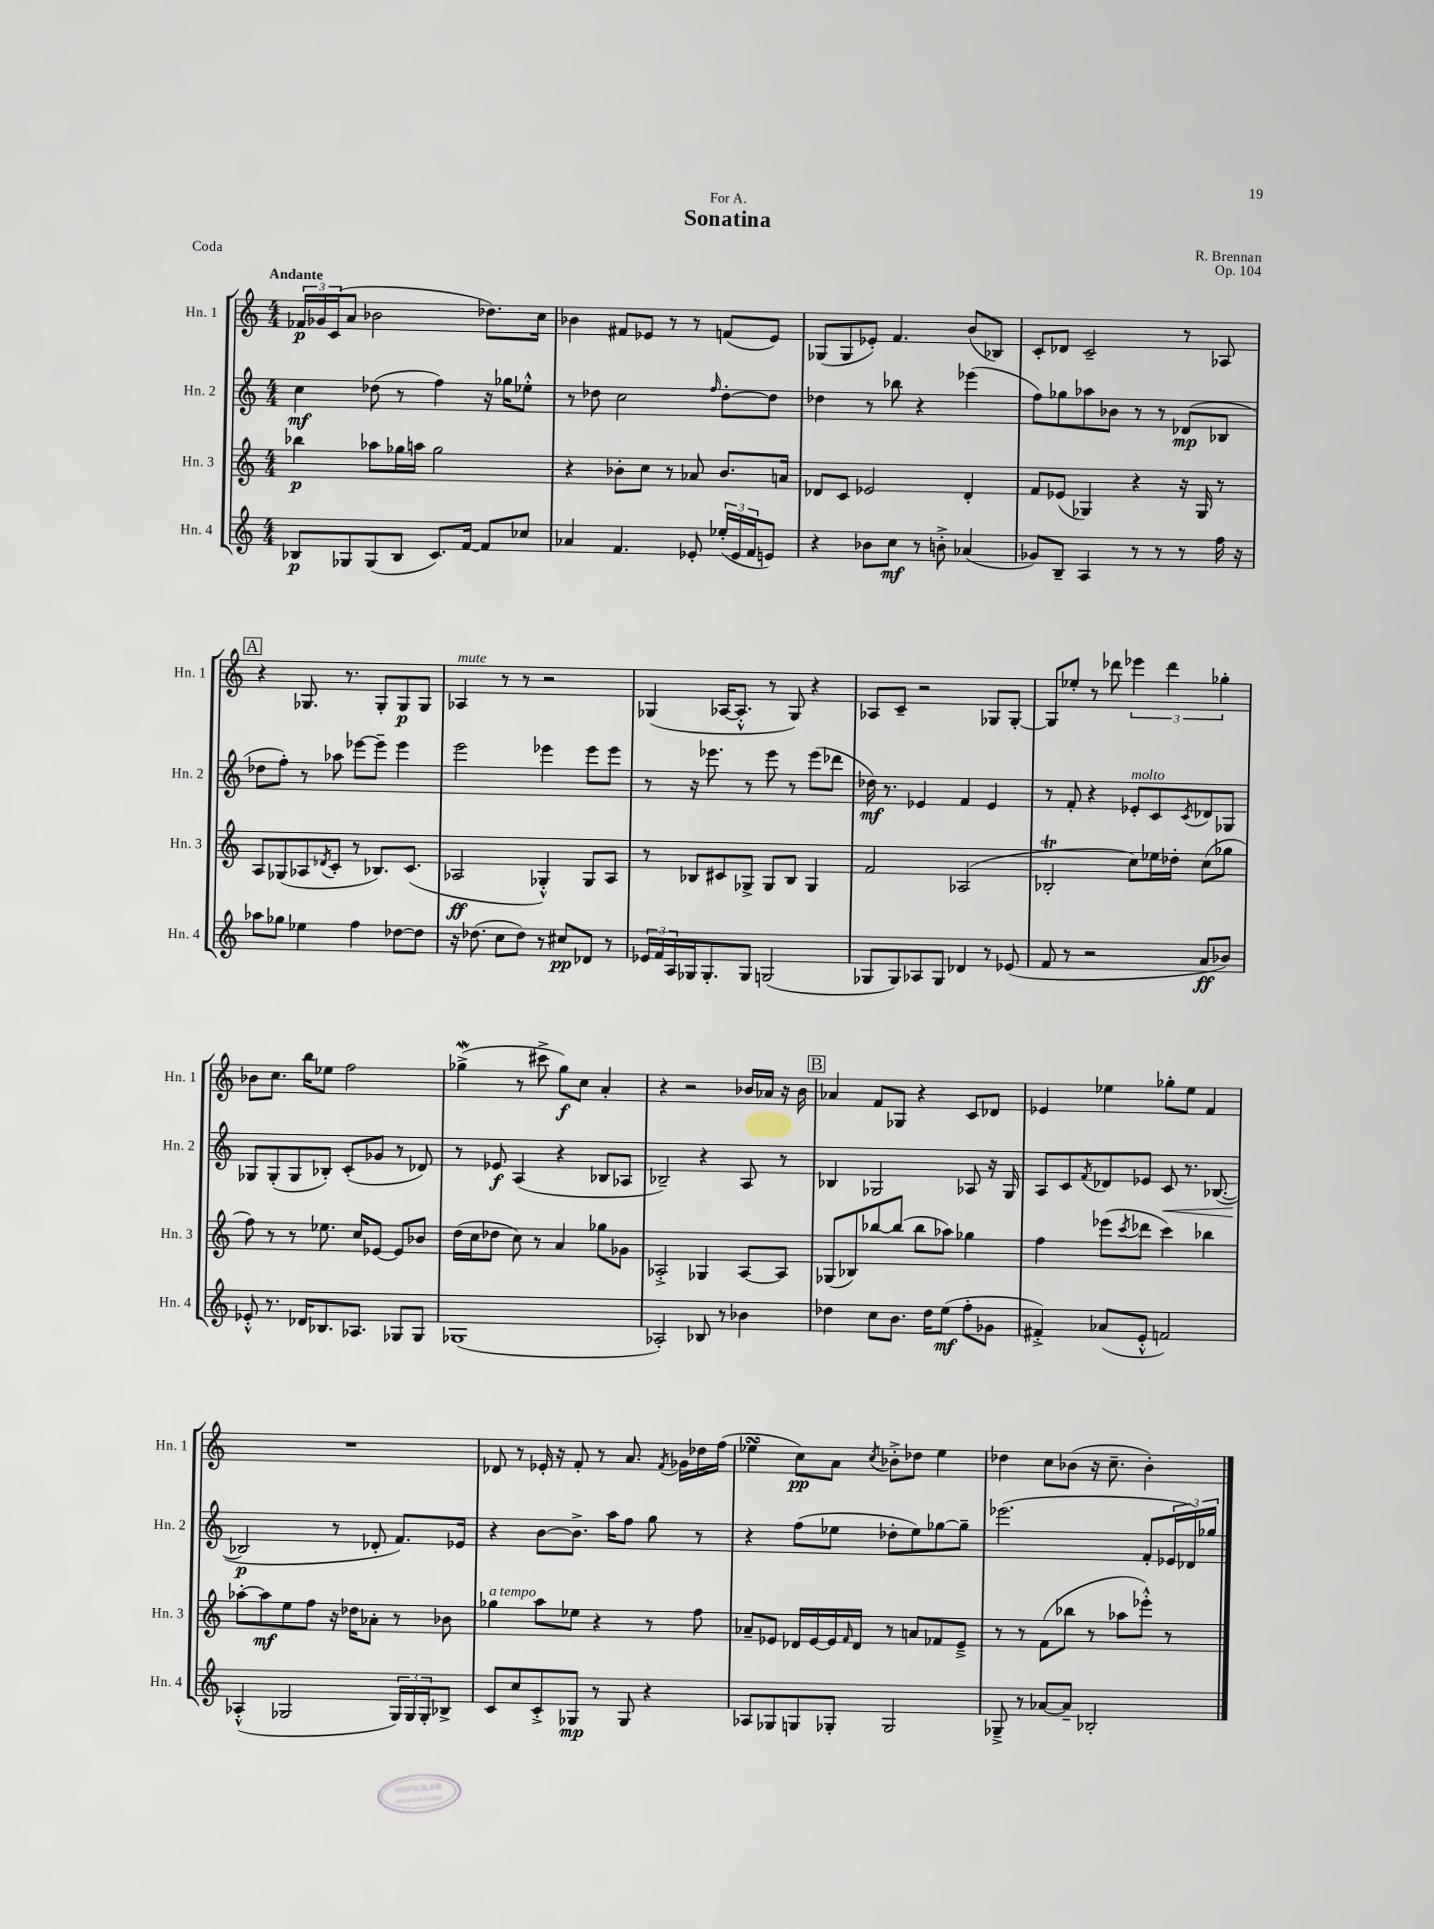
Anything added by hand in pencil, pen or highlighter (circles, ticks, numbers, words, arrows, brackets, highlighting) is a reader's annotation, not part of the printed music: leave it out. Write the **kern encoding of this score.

**kern	**kern	**kern	**kern
*staff4	*staff3	*staff2	*staff1
*clefG2	*clefG2	*clefG2	*clefG2
*k[]	*k[]	*k[]	*k[]
*M4/4	*M4/4	*M4/4	*M4/4
8B-	4bb-	4cc	24f-
.	.	.	24g-
.	.	.	(24c
8G-	.	.	8a
(8G-	8aa-	(8dd-	2b-
8B-	16gg-	8r	.
.	16aa	.	.
8.c)	2gg-	4ff)	.
[16f	.	.	.
8f]	.	16r	8.dd-)
.	.	16gg-	.
8cc-	.	8ee-'^^	.
.	.	.	16cc
=	=	=	=
4a-	4r	8r	4b-
.	.	8dd-	.
4.f	8b-'	2cc	8f#
.	8cc	.	8e-
.	8r	.	8r
8e-'	8a-	.	8r
.	.	16qqff	.
(24ee-'	8.b-	[8dd-'	(8f
24e-	.	.	.
24f	.	.	.
8e)	.	8dd-]	8e-)
.	16a	.	.
=	=	=	=
4r	8d-	4dd-	(8G-
.	8c	.	8G-
8b-	2e-	8r	8e-')
8cc	.	8bb-	4.f
8r	.	4r	.
8b'^	.	.	.
(4a-	4d-'	(4eee-	(8b
.	.	.	8B-)
=	=	=	=
8g-)	8f	8ff)	8c'
8B~	(8e-	8gg-	8d-
4A	4G-)	8aa-	2c~
.	.	8b-	.
8r	4r	8r	.
8r	.	8r	.
8r	16r	(8d-	8r
.	16G-	.	.
16ff	8r	8B-	8A-
16r	.	.	.
=	=	=	=
8aa-	8A	8dd-	4r
8gg-	(8G-	8ff')	.
4ee-	8A-	8r	8.G-
.	8qd-	.	.
.	8c'	8aa-	.
.	.	.	8.r
4ff	8r	[8eee-	.
.	8.B-)	8eee-~]	8G-'
[8dd-	.	4eee-	8G-
.	(8.c	.	.
8dd-]	.	.	8G-
=	=	=	=
16r	2A-	2eee	4A-
(8.dd-	.	.	.
8cc	.	.	8r
8dd-)	.	.	8r
8r	4G-'^^)	4eee-	2r
8cc#	.	.	.
8d-	8G-	8eee-	.
8r	8A-	8eee-	.
=	=	=	=
24e-	8r	8r	(4G-
24f	.	.	.
24A	.	.	.
16G-	8B-	16r	.
8.G-'	.	8.eee-	.
.	8c#	.	[16A-
.	.	.	8.A-'^^]
8G-	8G-^	8r	.
(2G	8G-	8eee-	8r
.	8B-	8r	8G-)
.	4G-	(8eee-	4r
.	.	8ddd-	.
=	=	=	=
8G-	2f	16dd-)	8A-
.	.	8.r	.
8G-)	.	.	8c~
8A-	.	4e-	2r
8G-	.	.	.
4d-	(2A-	4f	.
8r	.	4e-	8G-
(8e-	.	.	[8G-'
=	=	=	=
8f	2B-'	8r	8G-]
8r	.	8f'	8ee-'
2r	.	4r	8r
.	.	.	8ddd-
.	8cc)	8e-'	6eee-
.	16ee-	8c	.
.	.	.	6ddd-
.	16dd-'	.	.
.	.	8qc	.
8a	(8cc	8d-	.
.	.	.	6gg-'
8b-)	8gg-	8G-	.
=	=	=	=
8e-'^^	8ff)	8G-	8b-
8.r	8r	(8G-'	8.cc
.	8r	8G-	.
16d-	.	.	16bb
8.B-	8.ee-	8B-')	8ee-
.	.	(8c'	2ff
8.A-	16cc	.	.
.	[8e-	8g-	.
8G-	8e-]	8r	.
8G-	8b-	8d-)	.
=	=	=	=
(1G-	(16dd	8r	(4gg-^
.	16cc	.	.
.	8dd-	8e-	.
.	8cc)	(4A	8r
.	8r	.	8ccc#^
.	4a	4r	8gg-)
.	.	.	8cc
.	8gg-	8B-	4a'
.	8g-	8A-	.
=	=	=	=
2A-')	2A-'^	2B-~)	4r
.	.	.	2r
8B-	4G-	4r	.
8r	.	.	.
4b-	[8A-	8A	16b-
.	.	.	16a-
.	8A-]	8r	16r
.	.	.	16b-
=	=	=	=
4dd-	(8G-	4B-	4a-
.	8B-)	.	.
8cc	[8bb-	2G-	8f
8.b	(8bb-]	.	8G-
.	8bb-	.	4r
16dd-	.	.	.
(8ee	8aa-)	.	.
8ff'	4gg-	8A-	8c
8g-	.	16r	8d-
.	.	16G-	.
=	=	=	=
4f#'^)	4ff	8A	4e-
.	.	8c	.
.	.	8qf	.
(8a-	(8eee-	8d-	4ee-
.	8qccc	.	.
8e'^^	8ddd-	8e-	.
2f)	4ccc)	8c	8gg-'
.	.	8.r	8ee-
.	4bb-	.	4f
.	.	([8.B-	.
=	=	=	=
(4A-'^^	[8aa-'	2B-]	1r
.	8aa-]	.	.
2G-	8ee	.	.
.	8ff	.	.
.	16r	8r	.
.	16dd-	.	.
.	8a-'	8d-'	.
24G-)	8r	8.f)	.
24G-	.	.	.
24G-'	.	.	.
8B-^	8b-	.	.
.	.	16e-	.
=	=	=	=
8c	4gg-	4r	8d-
8cc	.	.	8r
8c'^	8aa	[8b	16e-'
.	.	.	16r
8G-	8ee-	8.b^]	8f'
8r	4r	.	8r
.	.	16aa	.
8G-	.	8ff	8.a
4r	8r	8gg	.
.	.	.	8qf
.	.	.	16g-
.	8ff	8r	16dd-
.	.	.	(16ff
=	=	=	=
8A-	8a-~	4r	4ee-
8G-	8e-	.	.
8G	16d-	(8ff	8cc)
.	[16e-	.	.
8G-'	16e-]	8ee-	8a
.	16qqf	.	.
.	16d-	.	.
.	.	.	8qcc
2G-	8r	8dd-'	8b-'^
.	8a	8ee-)	8dd-
.	8f-	[8gg-	4ee-
.	8e-~^	8gg-~]	.
=	=	=	=
8G-~^	8r	(2.eee-	4dd-
8r	8r	.	.
[8a-	(8f	.	8cc
8a-~]	8bb-	.	(8b-
2B-'	8r	.	16r
.	.	.	8.cc~
.	8aa-	.	.
.	8eee-'^^)	8f'	4b-')
.	8r	24e-	.
.	.	24d-)	.
.	.	24gg-	.
==	==	==	==
*-	*-	*-	*-
